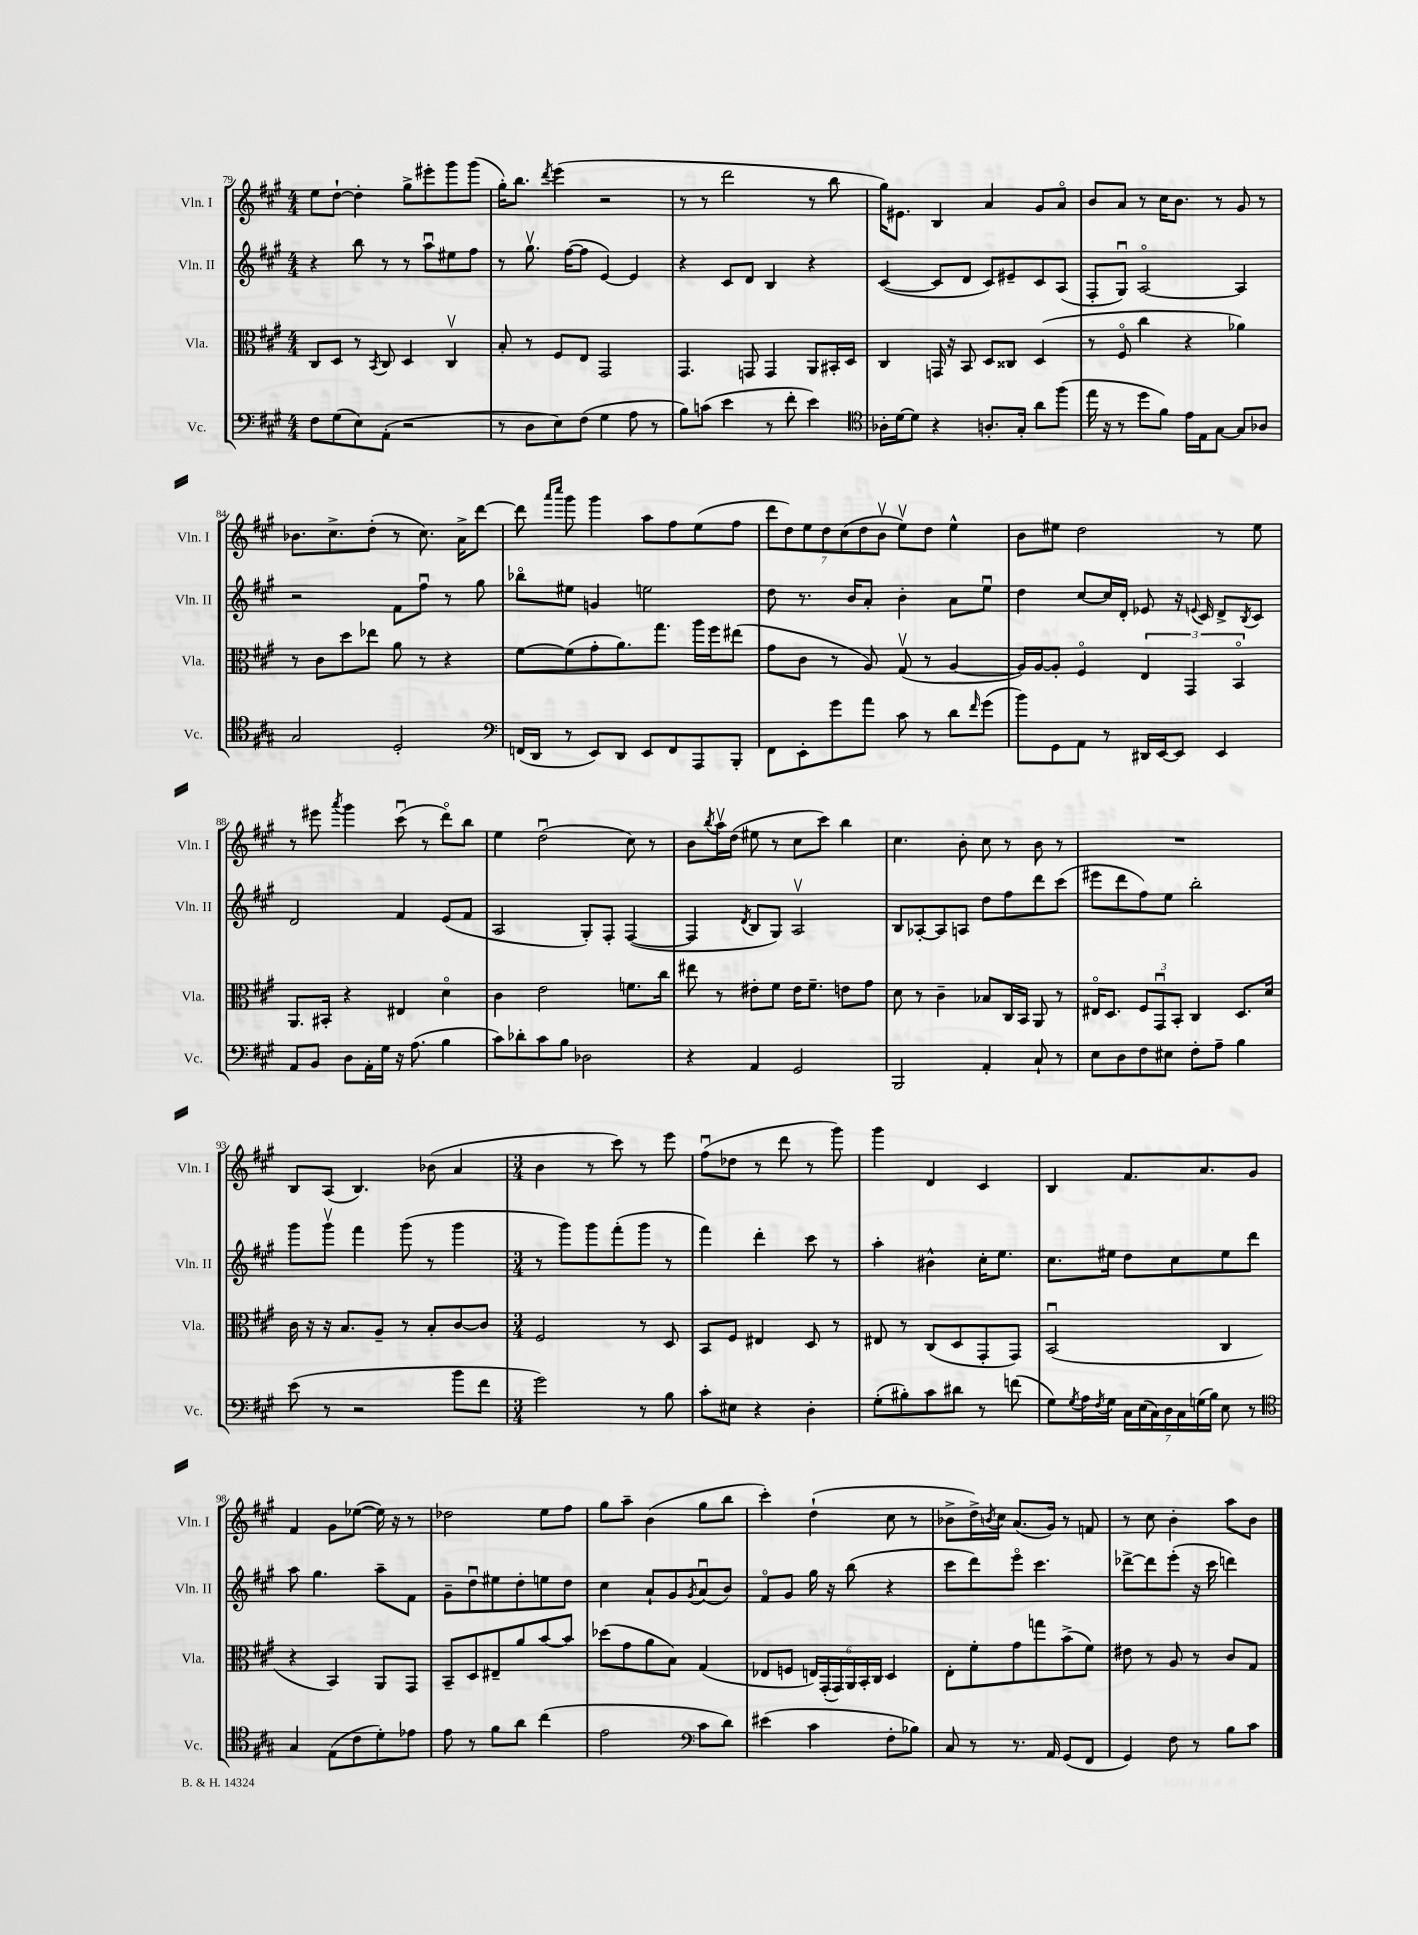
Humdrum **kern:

**kern	**kern	**kern	**kern
*part4	*part3	*part2	*part1
*staff4	*staff3	*staff2	*staff1
*I"Vc.	*I"Vla.	*I"Vln. II	*I"Vln. I
*I'Vc.	*I'Vla.	*I'Vln. II	*I'Vln. I
*clefF4	*clefC3	*clefG2	*clefG2
*k[f#c#g#]	*k[f#c#g#]	*k[f#c#g#]	*k[f#c#g#]
*M4/4	*M4/4	*M4/4	*M4/4
=79	=79	=79	=79
8F#\L	8C#/L	4r	8ee\L
(8G#\	8D/J	.	[8dd`\J
8E\)	8r	8bb\	4dd'\]
.	8qBB/	.	.
(8AA'\J	8C#/	8r	.
2r	4D/	8r	8gg#^\L
.	.	8aau\L	8eee#X'\
.	4C#v/	8ee#X\	8ggg#\
.	.	8ff#\J	(8ggg#\J
=80	=80	=80	=80
8r	8B'/	8r	16gg#'\KL)
.	.	.	8.bb\J
8D\L	8r	8.gg#v\	.
.	.	.	8qddd/
8E\)	8F#/L	.	(4eee\
.	.	([16ff#\KL	.
(8F#\J	8E/J	8ff#\J]	.
4G#\	2GG#/	[4e/)	2r
8A\	.	4e/]	.
8r	.	.	.
=81	=81	=81	=81
8B\L)	4.GG#/	4r	8r
(8cn\J	.	.	8r
4e\	.	8c#/L	2ddd\
.	8GGn/	8d/J	.
8r	4GG/	4B/	.
8f#'\	.	.	.
4e\)	8AA/L	4r	8r
.	16BB#X'/L	.	8bb\
.	16D/JJ	.	.
=82	=82	=82	=82
*clefC4	*	*	*
16A-X'\LL	4C#/	([4c#/	16gg#\KL)
[16d\J	.	.	8.e#X\J
8d\J]	.	.	.
4r	16GGn/	8c#/L]	4B/
.	16r	.	.
.	8BB/	8d/J	.
8.An'/L	8D/L	8c#/L)	4a/
.	8C##X/J	8e#X~/	.
16G#'/Jk	.	.	.
8a\L	(4D/	8c#/	8g#/L
(8ff#\J	.	(8A/J	8a/J
=83	=83	=83	=83
16ee\	8r	8F#'/L	8b/L
16r	.	.	.
8r	8F#/	8G#u/J)	8a/J
8dd\L	4cc#\	[2A/	8r
8f#\J)	.	.	16cc#\KL
.	.	.	8.b\J
16e\LL	4r	.	.
16E\J	.	.	.
[8G#\J	.	.	8r
8G#/L]	4a-X\)	4A/]	8g#/
8A-X/J	.	.	8r
!!LO:LB:g=z
=84	=84	=84	=84
2G#/	8r	2r	8.b-X\L
.	8c#\L	.	.
.	.	.	8.cc#^\
.	8dd\	.	.
.	8ee-X\J	.	(8dd'\J
2D'/	8a\	8f#\L	8r
.	8r	8ff#u\J	8.cc#\)
.	4r	8r	.
.	.	.	16a^\KL
.	.	8gg#\	[8ddd\J
=85	=85	=85	=85
*clefF4	*	*	*
(16FFn/LL	[8f#\L	8bb-X\L	8ddd\]
16DD/JJ	.	.	.
.	.	.	16qqaaa/LL
.	.	.	16qqcccc#/JJ
8r	(8f#\]	8ee#X\J	8ggg#\
8EE/L)	8g#'\	4gn/	4ggg#\
8DD/J	8.a\)	.	.
8EE/L	.	2een\	8aa\L
.	8.gg#\J	.	.
8FF/	.	.	8ff#\
8AAA/	16aa\LL	.	(8ee\
.	16ff#\J	.	.
8BBB'/J	(8ee#X\J	.	8ff#\J
=86	=86	=86	=86
8FF#\L	8g#\L	8dd\	14ddd\L
.	.	.	14dd\)
8EE'\	8c#\J	8.r	.
.	.	.	14ee\
.	.	.	14dd\
8g#\	8r	.	.
.	.	.	(14cc#\
.	.	16b/KL	.
.	.	.	14dd\
8a\J	8A/)	8a'/J	.
.	.	.	14bv\J
8c#\	(8G#v/	4b'\	8eev\L)
8r	8r	.	8dd\J
8d\L	[4A/	8a\L	4ee^^\
16qqf#/	.	.	.
(8g#\J	.	8eeu\J	.
=87	=87	=87	=87
8b\L)	16A/LL])	4dd\	8b\L
.	[16A/J	.	.
8GG#\	8A'/J]	.	8ee#X\J
8AA\J	4F#/	[8cc#/L	2dd\
8r	.	16cc#/L]	.
.	.	16d'/JJ	.
16DD#X/LL	6E/	8e-X/	.
[16EE/J	.	.	.
8EE/J]	.	16r	.
.	6GG#/	.	.
.	.	8qqen/	.
.	.	16c#/	.
4EE/	.	8d^/L	8r
.	6BB/	.	.
.	.	8qB/	.
.	.	8c#/J	8ee#\
!!LO:LB:g=z
=88	=88	=88	=88
8AA/L	8.AA/L	2d/	8r
8BB/J	.	.	8eee#X\
.	16BB#X'/Jk	.	.
.	.	.	8qaaa/
8D\L	4r	.	4ggg#\
16AA'\L	.	.	.
16G#\JJ	.	.	.
16r	4E#X/	4f#/	(8ccc#u\
(8.A\	.	.	.
.	.	.	8r
4B\	4d\	(8e/L	8ddd\L)
.	.	8f#/J	8bb\J
=89	=89	=89	=89
8c#\L)	4c#\	2A/	4ee\
8d-X'\	.	.	.
8c#\	2e\	.	(2ddu\
8B\J	.	.	.
2D-X\	.	8G#'/L)	.
.	.	8F#'/J	.
.	8.fn\L	([4F#/	8cc#\)
.	.	.	8r
.	16cc#\Jk	.	.
=90	=90	=90	=90
4r	8ee#X\	4F#/]	8b\L
.	.	.	8qbb/
.	8r	.	16aav\L
.	.	.	(16dd\JJ
.	.	8qd/	.
4AA/	8e#X'\L	8B/L	8ee#X\
.	8f#\J	8G#/J)	8r
2GG#/	16e#\KL	2Av/	8cc#\L
.	8.f#~\J	.	.
.	.	.	8ccc#\J)
.	8en\L	.	4bb\
.	8g#\J	.	.
=91	=91	=91	=91
2BBB/	8d\	8B/L	4.cc#\
.	8r	[8A-X'/	.
.	4c#~\	8A-/]	.
.	.	8An/J	8b'\
4AA'/	8B-X/L	8dd\L	8cc#\
.	16C#/L	8ff#\	8r
.	16BB/JJ	.	.
8C#`/	8AA/	8ddd\	8b\
8r	8r	(8ccc#\J	8r
=92	=92	=92	=92
8E\L	16E#X/KL	8eee#X\L	1r
.	8.D/J	.	.
8D\	.	8ddd\	.
8F#\	12F#/L	8ff#\)	.
.	12GG#u/	.	.
8E#X\J	.	8ee\J	.
.	12BB'/J	.	.
8F#'\L	4C#/	2bb'\	.
8A~\J	.	.	.
4B\	8.D/L	.	.
.	16d/Jk	.	.
!!LO:LB:g=z
=93	=93	=93	=93
(8e\	16c#\	8ggg#\L	8B/L
.	16r	.	.
8r	16r	8ggg#v\J	(8A/J
.	8.B/L	.	.
2r	.	4fff#\	4.B/)
.	8A~/J	.	.
.	8r	(8ggg#\	.
.	8B'/L	8r	(8b-X\
8b\L	[8c#/	4ggg#\	4a/
8f#\J	8c#/J]	.	.
=94	=94	=94	=94
*M3/4	*M3/4	*M3/4	*M3/4
2g#\)	2F#/	8r	4b\
.	.	8ggg#\L)	.
.	.	8ggg#\	8r
.	.	(8fff#'\	8ccc#\)
8r	8r	8ggg#\J	8r
8B\	8D/	8r	8eee\
=95	=95	=95	=95
8c#'\L	8BB/L	4fff#\)	(8ff#u\L
8E#X\J	8F#/J	.	8dd-X\J
4r	4E#X/	4ddd'\	8r
.	.	.	8ddd\
4D'\	8D/	8ccc#\	8r
.	8r	8r	8ggg#\)
=96	=96	=96	=96
(8G#'\L	8E#X/	4aa'\	4ggg#\
8B#X'\)	8r	.	.
8c#\	(8C#/L	4b#X^^\	4d/
8d#X\J	8D/	.	.
8r	8GG#'/	16cc#'\KL	4c#/
.	.	8.ee\J	.
(8fn\	8GG#/J)	.	.
=97	=97	=97	=97
8G#\L)	(2BBu/	8.cc#\L	4B/
8qG#/	.	.	.
16A\L	.	.	.
8qF#/	.	.	.
16G#\JJ	.	16ee#X\Jk	.
28C#\LL	.	8dd\L	8.f#/L
(28E\	.	.	.
28C#\)	.	.	.
28D\	.	.	.
.	.	8cc#\	.
28C#\	.	.	.
(28Gn\	.	.	.
.	.	.	8.a/
28B\JJ)	.	.	.
8E\	4C#/	8ee#\	.
8r	.	8ddd\J	8g#/J
!!LO:LB:g=z
=98	=98	=98	=98
*clefC4	*	*	*
4G#/	4r	8aa\	4f#/
.	.	4.gg#\	.
(8E\L	4BB/)	.	8g#\L
8c#\	.	.	([8ee-X\J
8d'\)	8AA/L	8aa~\L	16ee-\])
.	.	.	16r
8e-X\J	8GG#/J	8f#\J	8r
=99	=99	=99	=99
8e\	8BB~/L	8g#~\L	2dd-X\
8r	8D/	8ddu\	.
8f#\L	8E#X~/	8ee#X\	.
8a\J	8a/	8dd'\	.
(4cc#\	[8b/	8een\	8ee\L
.	8b/J]	8dd\J	8ff#\J
=100	=100	=100	=100
2e\	(8dd-X\L	4cc#\	8gg#\L
.	8g#\	.	8aa~\J
.	8a\	8a`/L	(4b\
.	8B\J)	8g#/	.
*clefF4	*	*	*
.	.	8qg#/	.
8c#\L	(4G#/	(8au/	8gg#\L
8d\J)	.	8b/J)	8bb\J
=101	=101	=101	=101
(4e#X\	8E-X/L	8f#/L	4ccc#'\)
.	8Fn/J	8g#/J	.
4c#\	24En/LL)	16gg#\	(4dd`\
.	(24GG#'/	.	.
.	.	16r	.
.	24GG#/)	.	.
.	24AA/	(8bb\	.
.	24BB'/	.	.
.	24C#/JJ	.	.
8F#'\L	4D/	4r	8cc#\
8B-X\J)	.	.	8r
=102	=102	=102	=102
8C#/	8E'\L	8ccc#\L	8b-X^\L
8r	8f#'\	8ddd\)	16dd^\L)
.	.	.	8qbn/
.	.	.	16cc#\JJ
8.r	8g#\	8eee\J	(8.a/L
.	8ggn\	4.ccc#\	.
16AA/	.	.	16g#/Jk)
(8GG#/L	(8b^\	.	8r
8FF#/J	8f#\J)	.	8fn/
=103	=103	=103	=103
4GG#/)	8e#X\	[8ddd-X^\L	8r
.	8r	8ddd-\]	8cc#\
8F#\	8A/	(8eee'\J	4b'\
8r	8r	16r	.
.	.	16ccc#\	.
8B\L	8c#/L	4dddn\)	8aa\L
8c#\J	8G#/J	.	8b\J
==	==	==	==
*-	*-	*-	*-
